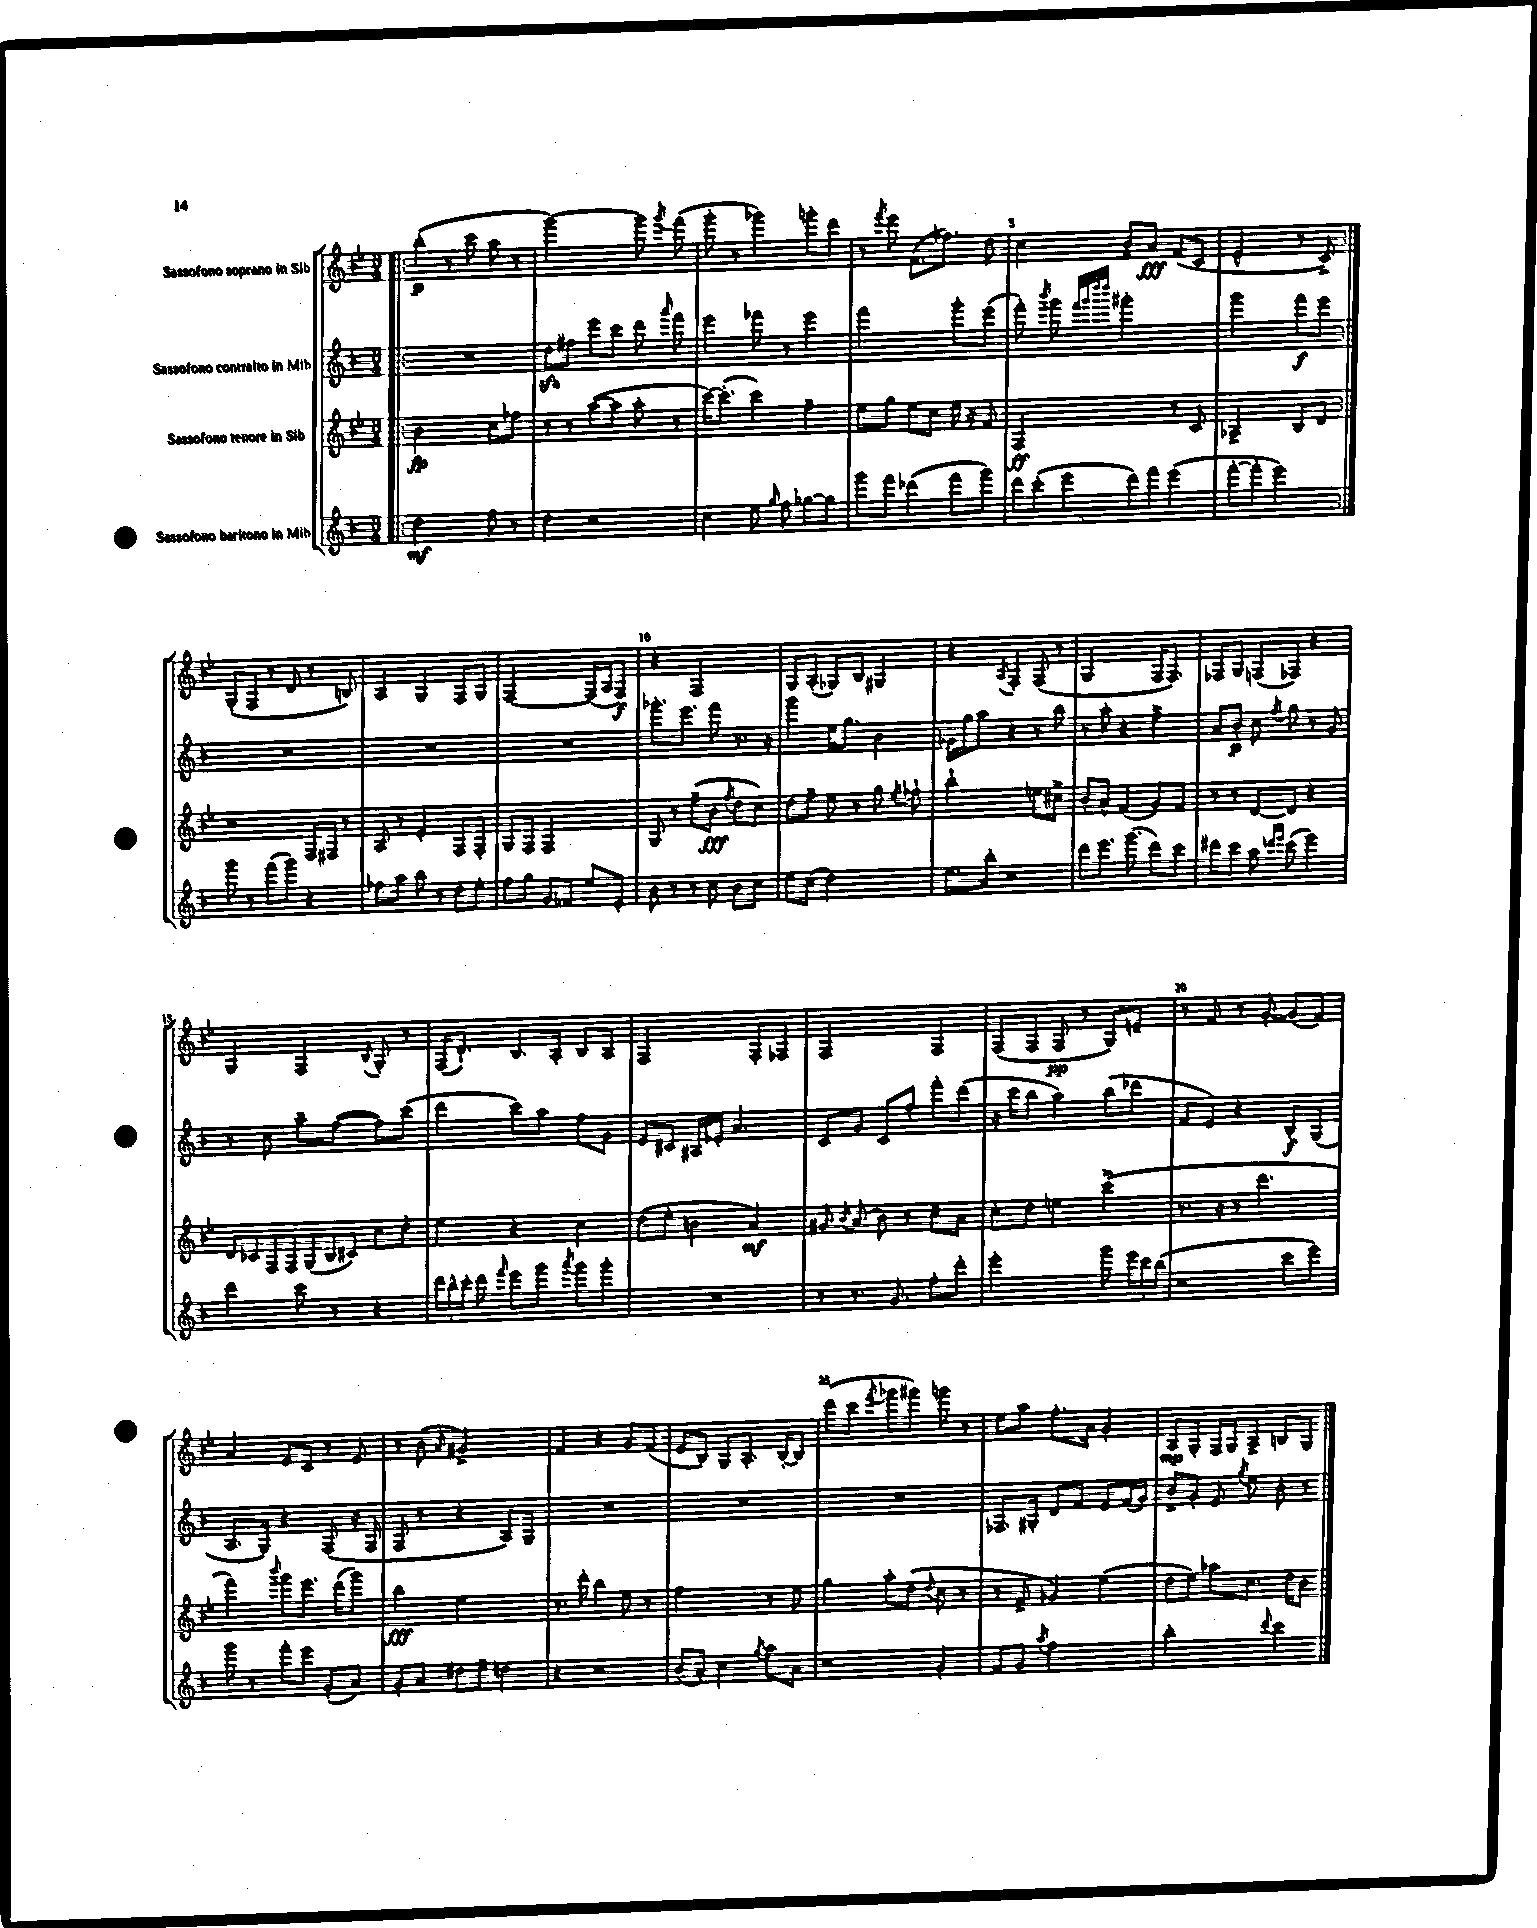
<<
\new StaffGroup <<
\new Staff = "s0" \with { instrumentName = "Sassofono soprano in Sib" } {
    \clef treble \key bes \major \numericTimeSignature \time 3/4
    \autoBeamOff \repeat volta 2 { \bar ".|:" bes''4-.\p( r8 c'''8 a''8 r8 |
    g'''2~) g'''8 \acciaccatura { g'''8 } f'''8( |
    g'''8-. r8 ges'''4) g'''8[-. d'''8] |
    r8 \acciaccatura { f'''8 } ees'''8 f'8.[( fes''8.]) d''8 |
    c''4 bes'8[-- a'8]\fff f'8[( c'8] |
    ees'2-^ r8 c'8->) | }
    g8[-.( f8] r8 d'8 r8 b8) |
    a4 g4 f8[ g8] |
    f2~ f16[( a16 f8]\f) |
    r4 f2 |
    g8[ a8]-.( ges8[) bes8] gis4 |
    r4 \acciaccatura { a8 } f4-. f8( r8 |
    g2 f16[ f8.]) |
    fes8[ g8] f8[( fes8]) r4 |
    g4 f4 \appoggiatura { bes8 } g8-. r8 |
    f16[( d'8.]-!) bes8.[ a16]-. bes8[ a8] |
    f2 f8[-. fes8] |
    f2 f4 |
    f8[( f8] f8\pp r8 g8[) e'8]-- |
    r8 f'8 r8 g'8~-. g'8[( f'8]) |
    a'4 ees'8[ c'8] r8 ees'8 |
    r8 bes'8( \grace { a'16 } gis'2->) |
    f'4 r4 g'8[ f'8]( |
    ees'8[ bes8]) g8[ a8.]-. bes16[~-. bes8] |
    d'''8[( c'''8] \acciaccatura { f'''8 } ges'''8[ gis'''8]) g'''8 r8 |
    ees''8[ a''8] f''8.[-. a'16] g'4-. |
    a8[\mp g8]-. f16[ g16 a8]-> b8[ g8] \bar "|." |
}
\new Staff = "s1" \with { instrumentName = "Sassofono contralto in Mib" } {
    \clef treble \key f \major \numericTimeSignature \time 3/4
    \autoBeamOff \repeat volta 2 { \bar ".|:" R2. |
    d''8[\sfz fis''8] e'''8[ c'''8] d'''8 \grace { a'''16 } f'''8 |
    e'''4 fes'''8 r8 e'''4 |
    f'''2 g'''8[-. e'''8]( |
    f'''8-.) \acciaccatura { bes'''8 } g'''8 \grace { f'''32[ g'''32 d''''32 d''''32] } gis'''2-. |
    g'''2 f'''8[\f e'''8] | }
    R2. |
    R2. |
    R2. |
    ges'''8.[-. e'''8.] f'''8 r8. r16 |
    g'''4 e''16[ g''8.] bes'4 |
    ges'16[ g''16 a''8] r4 r8 bes''8 |
    r8 a''8-. r4 f''4-> |
    a'8[ bes'8]-.\p c''8 \acciaccatura { f''8 } g''8 r8 g'8 |
    r8 c''8 a''8[-- f''8]~( f''8[) c'''8]( |
    d'''4 c'''8[) a''8] f''8[ g'8] |
    e'8[ cis'8] ais16[ ees'16]-. a'4. |
    c'8[ g'8] c'8[ f''8]-. f'''8[-. d'''8]( |
    r16 c'''16[ bes''8] a''4) bes''8[( des'''8] |
    f'8[ e'8]) r4 bes8[-.\f g8]( |
    a8.[ g16]) r4 f8( r16 f16 |
    f8 r8 r4 a8[) g8] |
    R2. |
    R2. |
    R2. |
    fes8.[ gis16]-. d'8[ f'8] e'8[ f'16( g'16]) |
    bes'8[-> g'8]-. e'8 \acciaccatura { g''8 } e''8 bes'8-. r8 \bar "|." |
}
\new Staff = "s2" \with { instrumentName = "Sassofono tenore in Sib" } {
    \clef treble \key bes \major \numericTimeSignature \time 3/4
    \autoBeamOff \repeat volta 2 { \bar ".|:" bes'2\fp c''8[ fes''8] |
    r8 r8 a''8[~( a''8] a''8-. r8 |
    c'''16[~) c'''8.]-.( c'''4) f''4-- |
    ees''8[ g''8] ees''8[ c''8] ees''16 r16 f'8 |
    f2\ff r8 c'8 |
    aes2-> bes8[ d'8] | }
    r2 f16[ fis16] r8 |
    a8 r8 ees'4-. f8[ f8]-. |
    g8[ f8] f2 |
    g8 r8 f''8[--( bes'8]\fff \acciaccatura { f''8 } d''8[ c''8]) |
    d''8[ f''8]-- ees''8 r8 g''8 \acciaccatura { ees''8 } fes''8-! |
    bes''2-! e''8[ cis''8]-> |
    bes'8[-. a'8]-^ f'4( g'8[) f'8] |
    r8 r8 d'8[~ d'8] r4 |
    \tuplet 7/4 { d'8[ ces'8 f8 f8 g8( bes8 cis'8]) } c''8[ d''8]-. |
    ees''4 r4 c''4 |
    d''8[( ees''8]-. b'4 a'4\mf) |
    gis'8 \acciaccatura { bes'8 } a'8( bes'8) r8 c''8[-- a'8] |
    c''8[-. d''8] e''4 c'''4->( |
    r8. r16 r8 d'''4. |
    f'''4) \appoggiatura { bes'''8 } g'''8[ ees'''8.] d'''16[( g'''8]) |
    bes''4\fff ees''2 |
    r8. d'''16-. bes''4 ees''8 r8 |
    f''2 r8 ees''8 |
    g''4 a''8[-. d''8]( \appoggiatura { d''8 } c''8 r8 |
    r8 f'8-> ges'4) ees''4( |
    d''8[ ees''8]) aes''8[ c''8.] d''16[ bes'8] \bar "|." |
}
\new Staff = "s3" \with { instrumentName = "Sassofono baritono in Mib" } {
    \clef treble \key f \major \numericTimeSignature \time 3/4
    \autoBeamOff \repeat volta 2 { \bar ".|:" d''2\mf f''8 r8 |
    d''4 r2 |
    c''4 e''8 \grace { g''16 } f''8 ges''8[~ ges''8] |
    g'''8[ f'''8] des'''4( f'''8[ g'''8]) |
    \tuplet 5/4 { d'''8[ c'''8-.( e'''8 d'''8) f'''8] } e'''4( |
    f'''8[~-. f'''8]-. e'''2) | }
    g'''8 r8 f'''8[( g'''8]) r4 |
    fes''8[ a''8] bes''8 r8 d''8[ e''8]-. |
    f''8[ g''8] g'8[ fes'8] e''8[ e'8]-. |
    bes'8 r8 r8 c''8 bes'8[ c''8] |
    e''8[ c''8]( d''2) |
    e''8.[ bes''16]-. r2 |
    d'''8[ e'''8.] g'''8.( d'''8[) c'''8] |
    dis'''8[ c'''8] a''8 \grace { d'''16[ e'''16] } c'''8( e'''4) |
    d'''4 c'''8 r8 r4 |
    \tuplet 3/2 { d'''16[ bes''16-^ c'''16]-. } d'''8 \grace { f'''16 } e'''8[ g'''8] \acciaccatura { a'''8 } g'''8[ g'''8]-. |
    R2. |
    r8 r8. g'8. f''8[-. d'''8]-. |
    e'''2-. g'''8 \tuplet 3/2 { e'''16[ c'''16 bes''16]( } |
    r2 c'''8[ e'''8]) |
    g'''8 r8 f'''8[-. e'''8] g'8[-.( a'8]) |
    g'8[-. a'8] dis''8[ e''8]-- d''4 |
    r4 r2 |
    bes'8[( a'8]-.) c''4 \acciaccatura { g''8 } a''8[ a'8] |
    r2 g'4-. |
    f'8[ g'8] \acciaccatura { a''8 } f''2 |
    bes''2-. \appoggiatura { d'''8 } c'''4 \bar "|." |
}
>>
>>
\layout { \context { \Score \override BarNumber.break-visibility = ##(#f #t #t) barNumberVisibility = #(every-nth-bar-number-visible 5) } }
